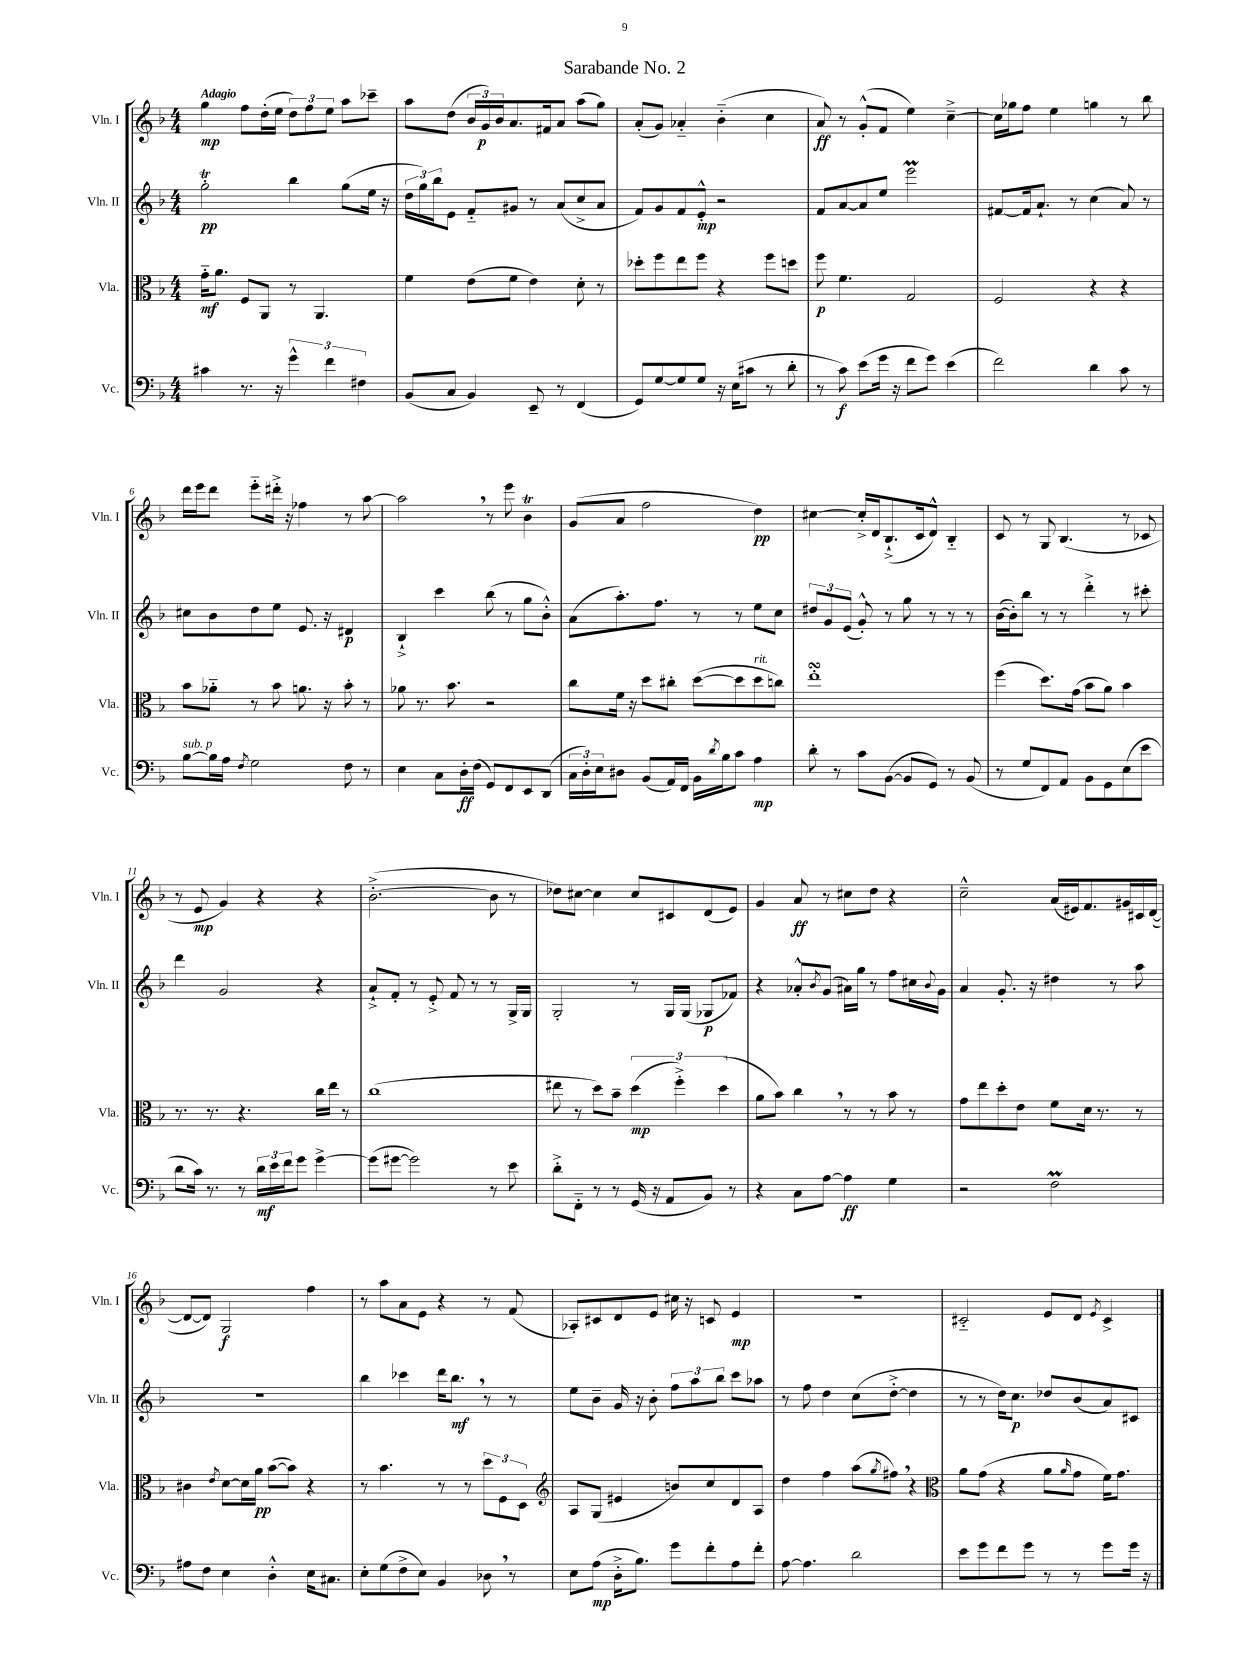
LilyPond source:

\header { title = "Sarabande No. 2" }
<<
\new StaffGroup <<
\new Staff = "s0" \with { instrumentName = "Vln. I" shortInstrumentName = "Vln. I" } {
    \clef treble \key f \major \numericTimeSignature \time 4/4 \tempo "Adagio"
    g''4\mp f''8 d''16-.( e''16 \tuplet 3/2 { d''8) f''8 e''8 } a''8 ces'''8-- |
    a''8 d''8( \tuplet 3/2 { bes'16 g'16\p) bes'16 } a'8. fis'16 a'8 a''8( g''8) |
    a'8-.( g'8) aes'4-_ bes'4-_( c''4 |
    a'8\ff) r8 g'8-.-^( f'8 e''4) c''4~---> |
    c''16 ges''16 f''8 e''4 g''4 r8 bes''8 |
    d'''16 e'''16 d'''8 e'''8-_ dis'''16-.-> r16 fes''4 r8 a''8~ |
    a''2 \breathe r8 e'''8 bes'4\trill |
    g'8( a'8 f''2 d''4\pp) |
    cis''4~ cis''16-.-> d'16 bes8.-!->( c'16 d'8-^) bes4-_ |
    c'8 r8 g8 bes4.( r8 ces'8 |
    r8 e'8\mp g'4) r4 r4 |
    bes'2.~-.->( bes'8 r8 |
    des''8) cis''8~ cis''4 cis''8 cis'8 d'8( e'8) |
    g'4 a'8\ff r8 cis''8 d''8 r4 |
    c''2---^ a'16( eis'16) f'8. gis'16 cis'16 d'16~( |
    d'8~ d'8) g2\f f''4 |
    r8 a''8 a'8 e'8 r4 r8 f'8( |
    aes8-.) cis'8 d'8 e'8 cis''16 r16 c'8 e'4\mp |
    r1 |
    cis'2-_ e'8 d'8 \acciaccatura { e'8 } cis'4-> \bar "|." |
}
\new Staff = "s1" \with { instrumentName = "Vln. II" shortInstrumentName = "Vln. II" } {
    \clef treble \key f \major \numericTimeSignature \time 4/4
    g''2-.\trill\pp bes''4 g''8( e''16 r16 |
    \tuplet 3/2 { d''16 g''16) bes''16 } e'8 f'8-_ gis'8 r8 a'8( c''8-> a'8 |
    f'8) g'8 f'8 e'8-.-^\mp r2 |
    f'8 a'8~ a'8 e''8 e'''2\prall |
    fis'8~ fis'16 a'8.-! r8 c''4( a'8) r8 |
    cis''8 bes'8 d''8 e''8 e'8. r16 dis'4\p |
    bes4-!-> c'''4 bes''8( r8 g''8 bes'8-.-^) |
    a'8( a''8.-.) f''8. r8 r8 e''8 c''8 |
    \tuplet 3/2 { dis''8 g'8 e'8( } g'8-.-^) r8 g''8 r8 r8 r8 |
    bes'16~( bes'16-.) bes''8 r8 r8 d'''4-.-> r8 cis'''8-. |
    d'''4 g'2 r4 |
    a'8-!-> f'8-. r8 e'8-.-> f'8 r8 r8 g16-> g16 |
    g2-. r8 g16 g16( ges8\p fes'8) |
    r4 aes'8-.-^ \acciaccatura { bes'8 } g'8( ais'16) g''16 r8 f''8 cis''16 \appoggiatura { bes'8 } g'16 |
    a'4 g'8.-. r16 dis''4 r8 a''8 |
    R1 |
    bes''4 ces'''4 d'''16 bes''8.\mf \breathe r8 r8 |
    e''8 bes'8-- g'16 r16 bes'8-. \tuplet 3/2 { f''8 a''8 bes''8 } c'''8 aes''8 |
    r8 f''8 d''4 c''8( d''8~-.-> d''4 |
    r8 r8 d''16) c''8.\p des''8 bes'8( a'8) cis'8 \bar "|." |
}
\new Staff = "s2" \with { instrumentName = "Vla." shortInstrumentName = "Vla." } {
    \clef alto \key f \major \numericTimeSignature \time 4/4
    g'16-_\mf a'8. f8 a,8 r8 a,4. |
    f'4 e'8( f'8 e'4) d'8-. r8 |
    des''8-. f''8 e''8 f''8 r4 f''8 d''8 |
    f''8\p f'4. g2 |
    f2 r4 r4 |
    bes'8 aes'8-_ r8 bes'8 a'8. r16 bes'8-. r8 |
    aes'8 r8. bes'8. r2 |
    c''8 f'16 r16 d''8 cis''8-. d''8~( d''8 d''8^\markup { \italic "rit." } c''8) |
    e''1-.\turn |
    f''4( d''8.) g'16( bes'8 a'8) bes'4 |
    r8. r8. r4. c''16 e''16 r8 |
    c''1( |
    eis''8 r8 d''8) bes'8-- \tuplet 3/2 { d''4\mp( f''4-.->) d''4( } |
    a'8 bes'8) c''4 \breathe r8 r8 bes'8 r8 |
    g'8 e''8 d''8-. e'8 f'8 d'16 r8. r8 |
    cis'4 \acciaccatura { e'8 } d'8~ d'16 a'16\pp bes'8~( bes'8) r4 |
    r8 bes'4. r8 r8 \tuplet 3/2 { d''8 f8 d8 } |
    \clef treble a8 g8( eis'4 b'8) c''8 d'8 a8 |
    d''4 f''4 a''8( \acciaccatura { g''8 } fis''8) \breathe r4 |
    \clef alto a'8 g'8( r4 a'8 \grace { a'16 } g'8 f'16) g'8. \bar "|." |
}
\new Staff = "s3" \with { instrumentName = "Vc." shortInstrumentName = "Vc." } {
    \clef bass \key f \major \numericTimeSignature \time 4/4
    cis'4 r8. r16 \tuplet 3/2 { g'4-^ f'4 fis4 } |
    bes,8( c8 bes,4) e,8-- r8 f,4( |
    g,8) g8~ g8 g8 r16 e16( cis'8 r8 d'8-. |
    r8 c'8\f) e'8( g'16 r16 f'8 g'8) e'4( |
    f'2) d'4 c'8 r8 |
    bes8~^\markup { \italic "sub. p" } bes16 a16 \acciaccatura { f8 } g2 f8 r8 |
    e4 c8 d16-.\ff f16( g,8) f,8 e,8 d,8( |
    \tuplet 3/2 { c16 d16-.) e16 } dis8 bes,8( a,16) f,16 bes,16 \acciaccatura { d'8 } bes16 c'8 a4\mp |
    d'8-. r8 c'8 bes,8~( bes,8 g,8) r8 bes,8( |
    r8 g8 f,8) a,8 bes,8 g,8 e8( e'8 |
    d'8 c'16) r8. r8 \tuplet 3/2 { d'16\mf e'16 f'16 } g'8 g'4~-> |
    g'8( gis'8~ gis'2) r8 e'8 |
    d'8-.-> f,8-_ r8 r8 g,16( r16 a,8 bes,8) r8 |
    r4 c8 a8~ a4\ff g4 |
    r2 f2\prall |
    ais8 f8 e4 d4-.-^ e16 cis8. |
    e8-. g8( f8-> e8) bes,4 des8 \breathe r8 |
    e8 a8\mp( d16-.-> bes8.) g'8 f'8-. a8 f'8-. |
    a8~ a4. d'2 |
    e'8 g'8 f'8 g'8 r8 r8 g'8 g'16 r16 \bar "|." |
}
>>
>>
